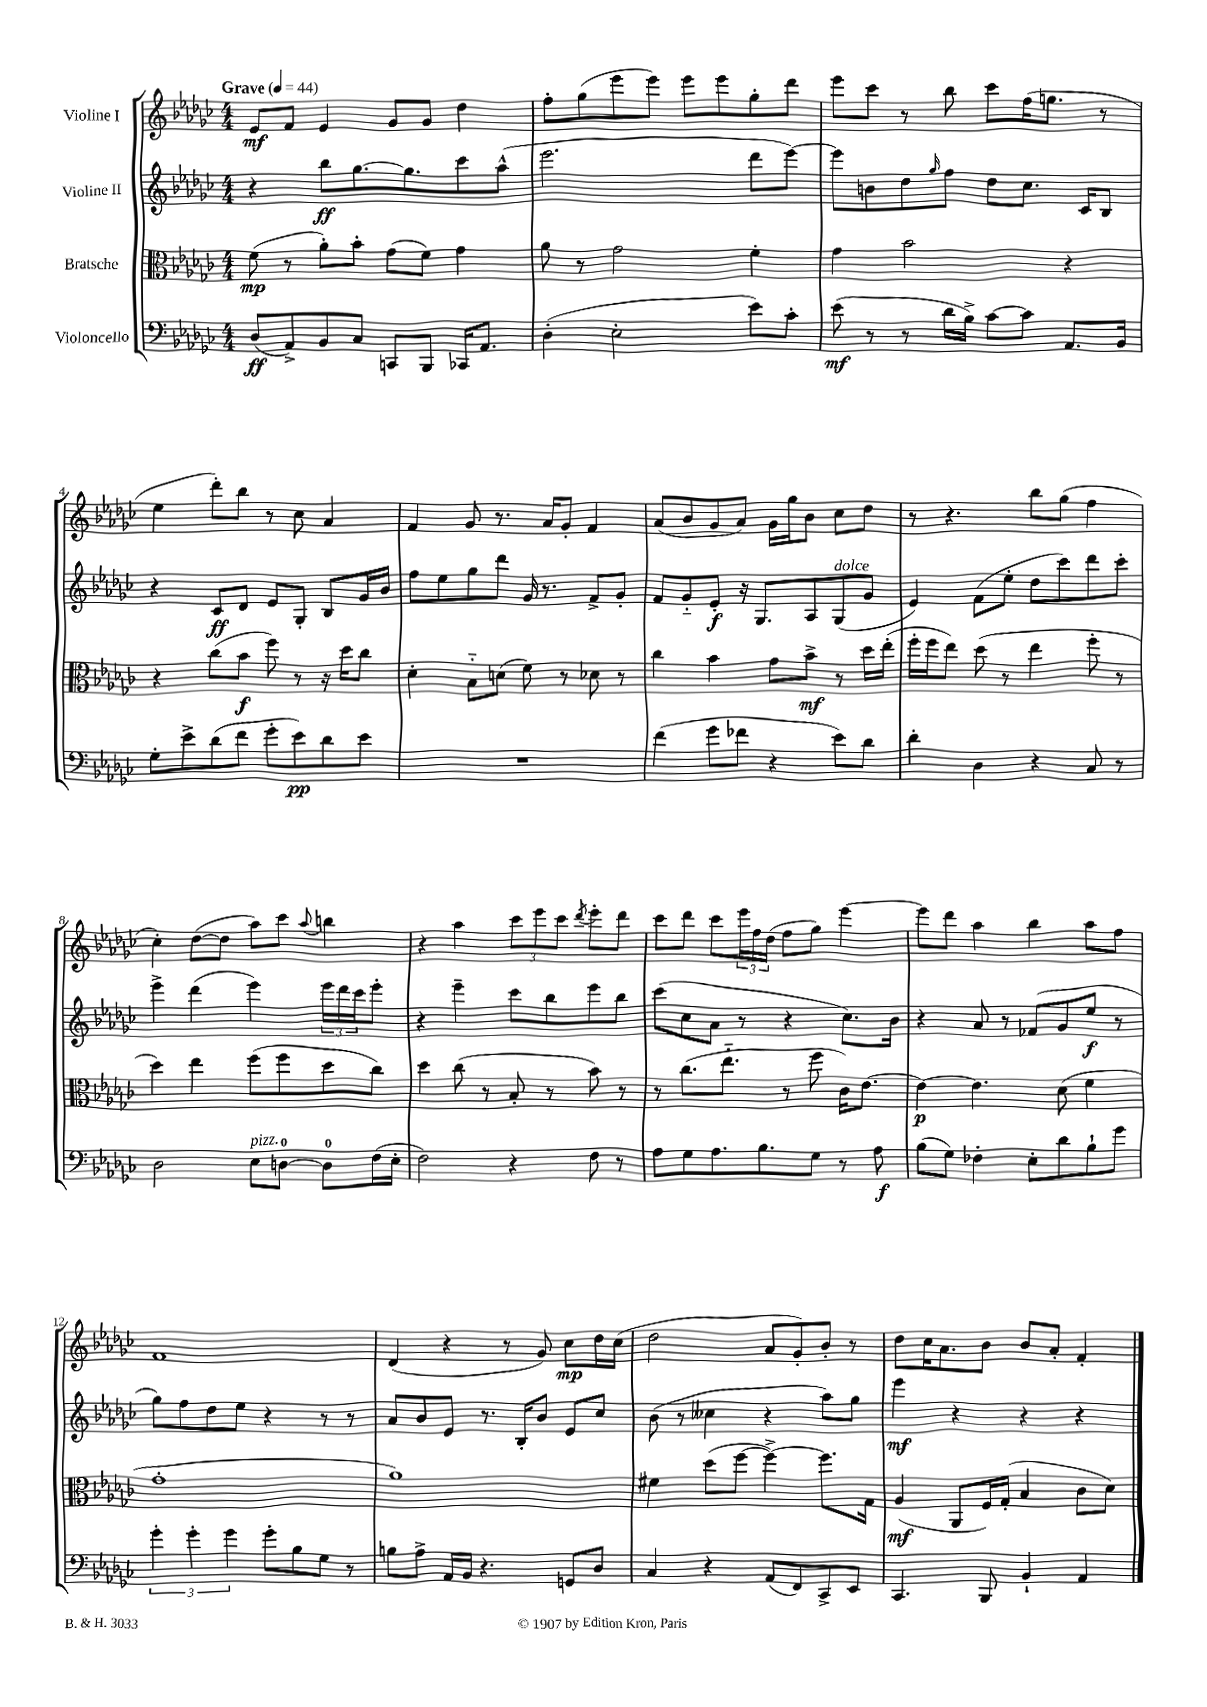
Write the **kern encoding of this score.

**kern	**kern	**kern	**kern
*staff4	*staff3	*staff2	*staff1
*clefF4	*clefC3	*clefG2	*clefG2
*k[b-e-a-d-g-c-]	*k[b-e-a-d-g-c-]	*k[b-e-a-d-g-c-]	*k[b-e-a-d-g-c-]
*M4/4	*M4/4	*M4/4	*M4/4
*MM44	*MM44	*MM44	*MM44
(8D-/L	(8f\	4r	8e-/L
8AA-^/)	8r	.	8f/J
8BB-/	8a-'\L)	8bb-\L	4e-/
8C-/J	8b-'\J	[8.gg-\	.
8CC/L	(8g-\L	.	8g-/L
.	.	8.gg-\]	.
8BBB-/J	8f\J)	.	8g-/J
16CC-/LK	4g-\	8ccc-\	4dd-\
8.AA-/J	.	.	.
.	.	(8aa-^^\J	.
=	=	=	=
(4D-'\	8a-\	2.eee-\	8ff'\L
.	8r	.	(8gg-\
2E-'\	2g-\	.	8eee-\
.	.	.	8eee-\J)
.	.	.	8eee-\L
.	.	.	8eee-\
8e-\L)	4f'\	8ddd-\L	8gg-'\
8c-'\J	.	[8eee-\J)	8ddd-\J
=	=	=	=
(8e-\	4g-\	8eee-\]L	8eee-\L
8r	.	8b\	8ccc-\J
8r	2b-\	8dd-\	8r
.	.	16qqgg-/	.
16d-\LL	.	8ff\J	8bb-\
16B-^\JJ)	.	.	.
[8c-\L	.	8dd-\L	8ccc-\L
8c-\]J	.	8.cc-\J	(16ff\K
.	.	.	8.gg\J
8.AA-/L	4r	.	.
.	.	16c-/LK	.
.	.	8B-/J	8r
16BB-/Jk	.	.	.
=	=	=	=
8G-'\L	4r	4r	4ee-\
8e-^\	.	.	.
(8d-\	(8cc-\L	8c-/L	8ddd-'\L)
8f\J	8b-\J	8d-/J	8bb-\J
8g-'\L	8ff\)	8e-/L	8r
8e-\)	8r	8G-'/J	8cc-\
8d-\	16r	8B-/L	4a-/
.	16dd-\LK	.	.
8e-\J	8cc-\J	16g-/L	.
.	.	16b-/JJ	.
=	=	=	=
1r	4d-'\	8ff\L	4f/
.	.	8ee-\	.
.	8B-'~\L	8gg-\	8g-/
.	(8d\J	8ddd-\J	8.r
.	8f\)	16g-/	.
.	.	8.r	16a-/LK
.	8r	.	8g-'/J
.	8d-\	8f^/L	4f/
.	8r	8g-'/J	.
=	=	=	=
(4f\	4cc-\	8f/L	(8a-/L
.	.	8g-'~/	8b-/
8g-\L	4b-\	8e-'/J	8g-/
8f-\J	.	16r	8a-/J)
.	.	8.G-/L	.
4r	8g-\L	.	16g-\LL
.	.	.	16gg-\J
.	8b-^\J	8A-/	8b-\J
8e-\L)	8r	(8G-/	8cc-\L
8d-\J	16dd-\LL	8g-/J	8dd-\J
.	(16ee-'\JJ	.	.
=	=	=	=
4d-'\	16ff'\LL	4e-/)	8r
.	16ff\J	.	.
.	8ee-\J)	.	4.r
4D-\	(8dd-\	(8f\L	.
.	8r	8ee-'\J	.
4r	4ee-\	8dd-\L	8bb-\L
.	.	8ccc-\)	(8gg-\J
8C-/	8ff'\	8ddd-\	4ff\
8r	8r	8ccc-'\J	.
=	=	=	=
2D-\	4dd-\)	4eee-^\	4cc-'\)
.	4ee-\	(4ddd-\	([8dd-\L
.	.	.	8dd-\]J
8E-\L	(8ff\L	4eee-\)	8aa-\L)
[8D\J	8ff\	.	8ccc-\J
.	.	.	8qqaa-/
8D\]L	8dd-\	24eee-\LL	4bb\
.	.	24ddd-\	.
.	.	24ccc-\J	.
(16F\L	8cc-\J)	8eee-'\J	.
16E-'\JJ	.	.	.
=	=	=	=
2F\)	4dd-\	4r	4r
.	(8cc-\	4eee-~\	4aa-\
.	8r	.	.
4r	8B-'/	8ccc-\L	12ccc-\L
.	.	.	12eee-\
.	8r	8bb-\	.
.	.	.	12ccc-\J
.	.	.	8qddd-/
8F\	8b-\)	8eee-\	8eee-'\L
8r	8r	8bb-\J	8ddd-\J
=	=	=	=
8A-\L	8r	(8ccc-\L	8ccc-\L
8G-\	(8.cc-\L	8cc-\	8ddd-\J
8.A-\	.	8a-\J	8ccc-\L
.	8.ee-'~\J	.	.
.	.	8r	24eee-\L
.	.	.	24ff\
8.B-\	.	.	.
.	.	.	(24dd-\JJ
.	8r	4r	8ff\L
8G-\J	8ff\	.	8gg-\J)
8r	16c-\LK)	8.cc-\L)	[4eee-\
.	[8.e-\J	.	.
8A-\	.	.	.
.	.	16b-\Jk	.
=	=	=	=
(8B-\L	4e-\_	4r	8eee-\]L
8G-\J)	.	.	8ddd-\J
4F-'\	4.e-\]	8a-/	4aa-\
.	.	8r	.
8E-'\L	.	(8f-/L	4bb-\
8d-\	(8d-\	8g-/	.
8B-`\	4f\	8ee-/J	8aa-\L
8g-\J	.	8r	8ff\J
=	=	=	=
6g-'\	1g-'	8gg-\L)	1f
.	.	8ff\	.
6g-'\	.	.	.
.	.	8dd-\	.
6g-\	.	.	.
.	.	8ee-\J	.
8g-'\L	.	4r	.
8B-\	.	.	.
8G-\J	.	8r	.
8r	.	8r	.
=	=	=	=
8B\L	1a-)	8a-/L	(4d-/
8A-^\J	.	8b-/	.
16AA-/LL	.	8e-/J	4r
16BB-/JJ	.	.	.
4.r	.	8.r	.
.	.	.	8r
.	.	16B-'/LK	.
.	.	8b-/J	8g-/)
8GG/L	.	8e-/L	8cc-\L
8D-/J	.	8cc-/J	16dd-\L
.	.	.	(16cc-\JJ
=	=	=	=
4C-/	4f#\	(8b-\	2dd-\
.	.	8r	.
4r	(8dd-\L	4cc--\	.
.	[8ff\J	.	.
(8AA-/L	4ff^\_)	4r	8a-/L
8FF/)	.	.	8g-'/)
8CC-^/	8.ff\]L	8aa-\L)	8b-'/J
8EE-/J	.	8gg-\J	8r
.	16G-\Jk	.	.
=	=	=	=
4.CC-/	(4A-/	4eee-\	8dd-\L
.	.	.	16cc-\K
.	.	.	8.a-\
.	8AA-/L	4r	.
8BBB-/	16F/L)	.	8b-\J
.	(16G-'/JJ	.	.
4BB-`/	4B-/	4r	8b-/L
.	.	.	8a-'/J
4AA-/	8c-\L	4r	4f'/
.	8d-\J)	.	.
==	==	==	==
*-	*-	*-	*-
